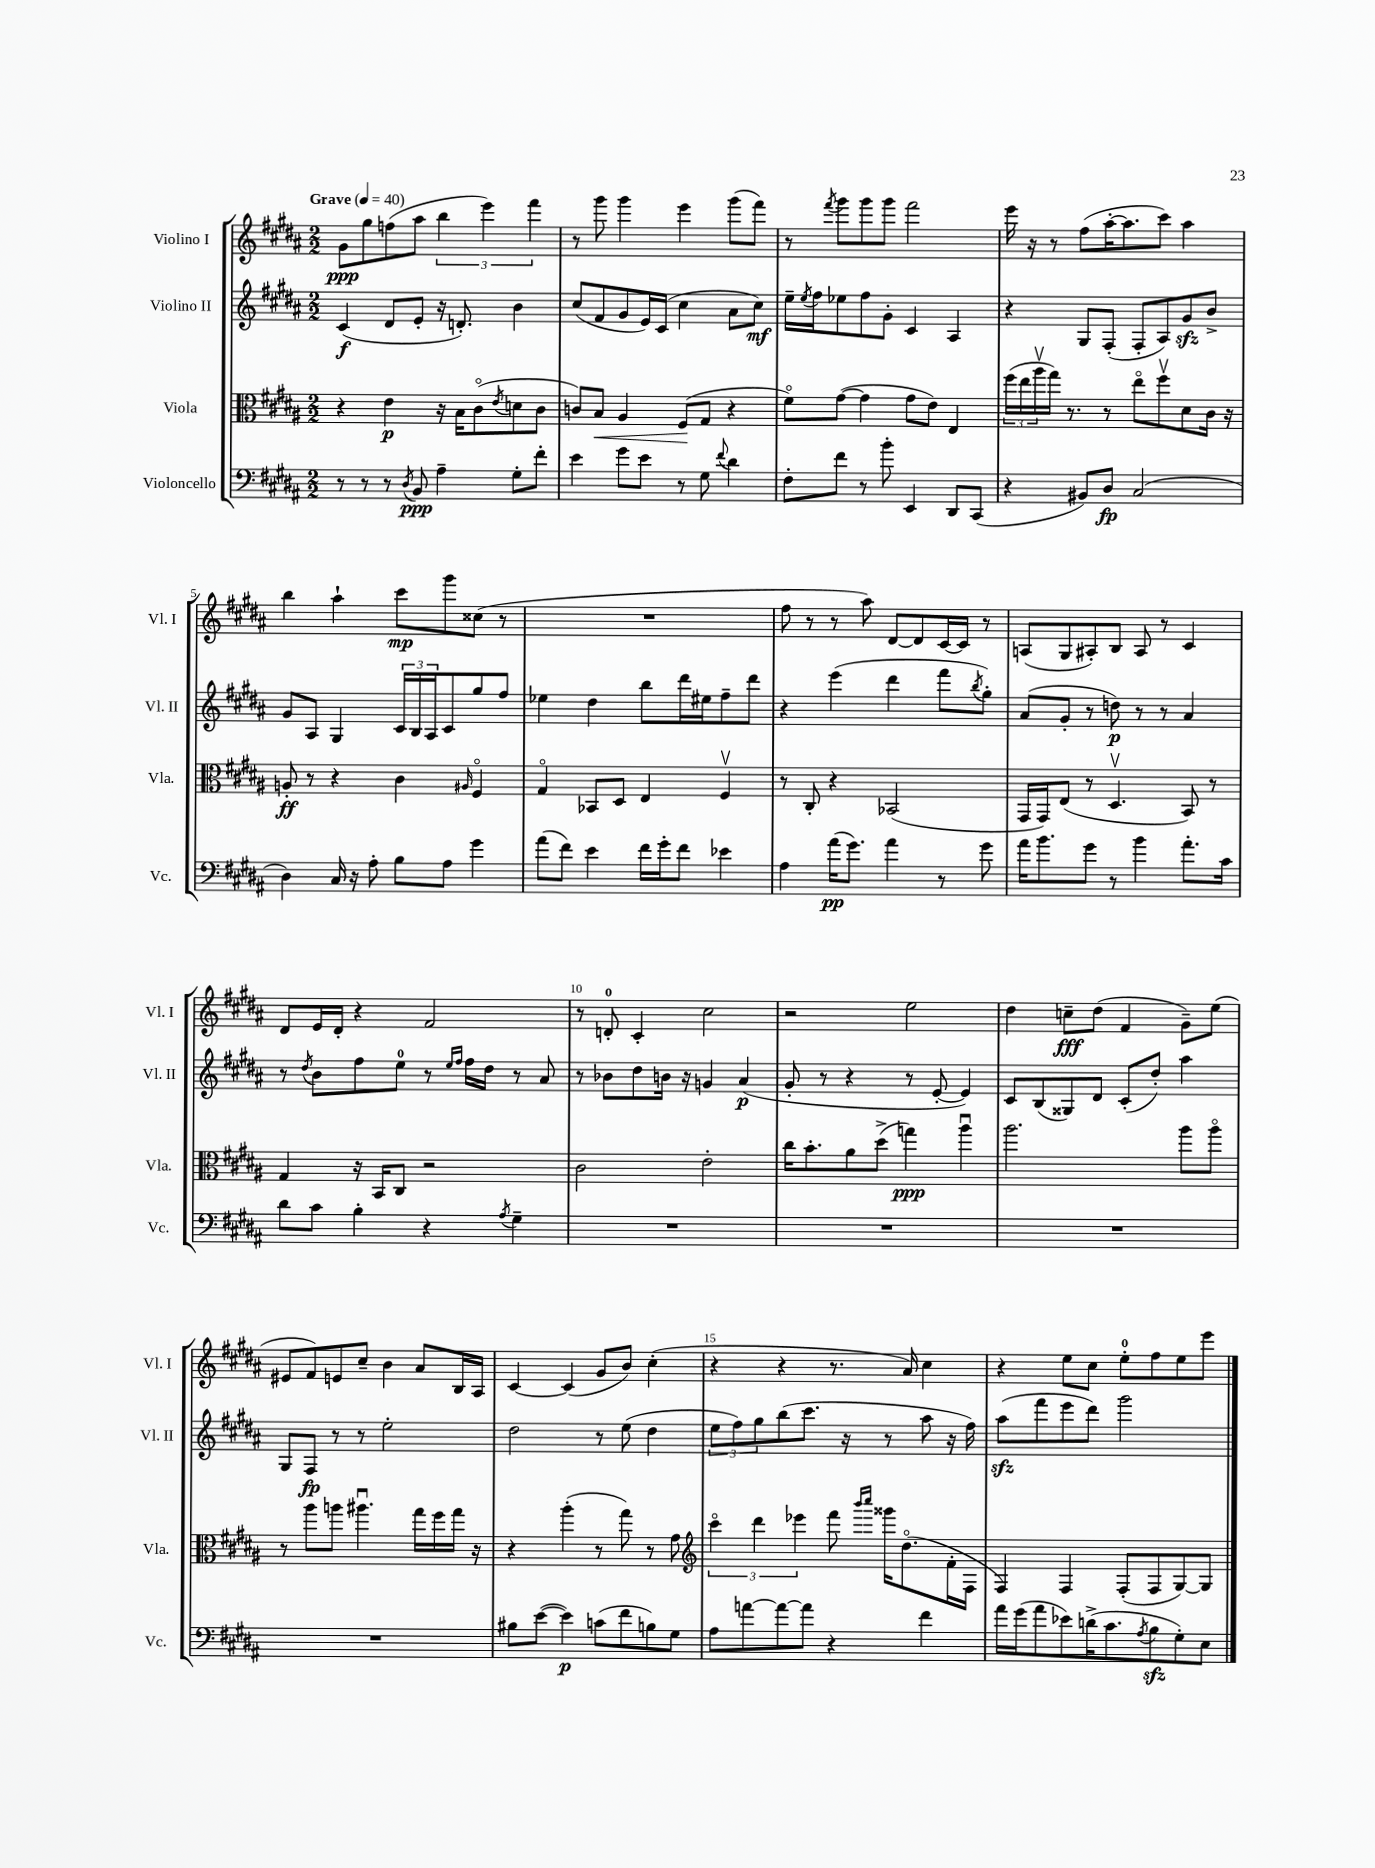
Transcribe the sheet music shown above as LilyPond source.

<<
\new StaffGroup <<
\new Staff = "s0" \with { instrumentName = "Violino I" shortInstrumentName = "Vl. I" } {
    \clef treble \key b \major \numericTimeSignature \time 2/2 \tempo "Grave" 4 = 40
    gis'8\ppp gis''8 f''8( ais''8 \tuplet 3/2 { b''4 e'''4) fis'''4 } |
    r8 gis'''8 gis'''4 e'''4 gis'''8( fis'''8) |
    r8 \acciaccatura { fis'''8 } gis'''8 gis'''8 gis'''8 fis'''2 |
    e'''16 r16 r8 fis''8( ais''16~-. ais''8. cis'''8) ais''4 |
    b''4 ais''4-! cis'''8\mp gis'''8 cisis''8( r8 |
    R1 |
    fis''8 r8 r8 ais''8) dis'8~ dis'8 cis'16~ cis'16 r8 |
    a8( gis8 ais8-.) b8 ais8 r8 cis'4 |
    dis'8 e'16 dis'16-. r4 fis'2 |
    r8 d'8-0-. cis'4-. cis''2 |
    r2 e''2 |
    dis''4 c''8--\fff dis''8( fis'4 gis'8--) e''8( |
    eis'8 fis'8) e'8 cis''8-- b'4 ais'8 b16 ais16 |
    cis'4~ cis'4( gis'8 b'8) cis''4-.( |
    r4 r4 r8. ais'16) cis''4 |
    r4 e''8 cis''8 e''8-0-. fis''8 e''8 e'''8 \bar "|." |
}
\new Staff = "s1" \with { instrumentName = "Violino II" shortInstrumentName = "Vl. II" } {
    \clef treble \key b \major \numericTimeSignature \time 2/2
    cis'4\f( dis'8 e'8-. r16 d'8.-.) b'4 |
    cis''8( fis'8 gis'8 e'16) cis'16( cis''4 ais'8 cis''8\mf) |
    e''16-- \acciaccatura { e''8 } fis''16 ees''8 fis''8 gis'8-. cis'4 ais4 |
    r4 gis8 fis8-.( fis8-. ais8) gis'8\sfz b'8-> |
    gis'8 ais8 gis4 \tuplet 3/2 { cis'16 b16 ais16 } cis'8 gis''8 fis''8 |
    ees''4 dis''4 b''8 dis'''16 eis''16 fis''8-- dis'''8 |
    r4 e'''4( dis'''4 fis'''8 \acciaccatura { b''8 } gis''8-.) |
    ais'8( gis'8-. r8 d''8\p) r8 r8 ais'4 |
    r8 \acciaccatura { dis''8 } b'8 fis''8 e''8-0 r8 \grace { e''16 fis''16 } fis''16 dis''16 r8 ais'8 |
    r8 bes'8 dis''8 b'16 r16 g'4 ais'4\p( |
    gis'8-. r8 r4 r8 e'8~-. e'4) |
    cis'8 b8( gisis8) dis'8 cis'8-.( dis''8-.) ais''4 |
    gis8 fis8\fp r8 r8 e''2-. |
    dis''2 r8 e''8( dis''4 |
    \tuplet 3/2 { e''8 fis''8) gis''8 } b''8( cis'''8. r16 r8 ais''8 r16 fis''16) |
    ais''8\sfz( fis'''8 e'''8 dis'''8) gis'''2 \bar "|." |
}
\new Staff = "s2" \with { instrumentName = "Viola" shortInstrumentName = "Vla." } {
    \clef alto \key b \major \numericTimeSignature \time 2/2
    r4 e'4\p r16 b16 cis'8\flageolet( \acciaccatura { e'8 } d'8 cis'8 |
    c'8) b8\< ais4 fis8\!( gis8 r4 |
    fis'8\flageolet) gis'8~( gis'4 gis'8 e'8) e4 |
    \tuplet 3/2 { fis''16( e''16 ais''16\upbow } gis''16) r8. r8 e''8\flageolet fis''8\upbow dis'8 cis'16 r16 |
    a8-.\ff r8 r4 cis'4 \grace { ais16 } fis4\flageolet |
    gis4\flageolet bes,8 dis8 e4 fis4\upbow |
    r8 cis8-. r4 bes,2( |
    gis,16 gis,16) e8( r8 dis4.\upbow b,8) r8 |
    gis4 r16 b,16 cis8 r2 |
    cis'2 e'2-. |
    cis''16 b'8.-. ais'8 dis''8->( g''4\ppp) ais''4\downbow |
    ais''2. ais''8 ais''8\flageolet |
    r8 ais''8 a''8 ais''4.\downbow gis''16 fis''16 gis''16 r16 |
    r4 ais''4-.( r8 gis''8) r8 gis'8 |
    \clef treble \tuplet 3/2 { cis'''4\flageolet dis'''4 ees'''4 } fis'''8 \grace { b'''16 cis''''16 } gisis'''16 dis''8.\flageolet( fis'16-. fis16 |
    fis4) fis4 fis8-.( fis8 gis8~) gis8 \bar "|." |
}
\new Staff = "s3" \with { instrumentName = "Violoncello" shortInstrumentName = "Vc." } {
    \clef bass \key b \major \numericTimeSignature \time 2/2
    r8 r8 r8 \acciaccatura { dis8 } b,8\ppp ais4-- gis8-. fis'8-. |
    e'4 gis'8 e'8 r8 gis8 \appoggiatura { fis'8 } dis'4 |
    fis8-. fis'8 r8 b'8-. e,4 dis,8 cis,8( |
    r4 bis,8) dis8\fp cis2( |
    dis4) cis16 r16 ais8-. b8 ais8 gis'4 |
    ais'8( fis'8) e'4 fis'16 gis'16-. fis'8 ees'4 |
    ais4 ais'16\pp( gis'8.) ais'4 r8 gis'8 |
    ais'16 b'8. gis'8 r8 b'4 ais'8.-. cis'16 |
    dis'8 cis'8 b4-. r4 \acciaccatura { ais8 } gis4-- |
    R1 |
    R1 |
    R1 |
    R1 |
    bis8 e'8~( e'4\p) c'8( fis'8 b8) gis8 |
    ais8 a'8~ a'8~ a'8 r4 fis'4 |
    ais'16 gis'16( ais'8 ees'8) d'16->( cis'8. \acciaccatura { ais8 } b8\sfz gis8-.) e8 \bar "|." |
}
>>
>>
\layout { \context { \Score \override BarNumber.break-visibility = ##(#f #t #t) barNumberVisibility = #(every-nth-bar-number-visible 5) } }
